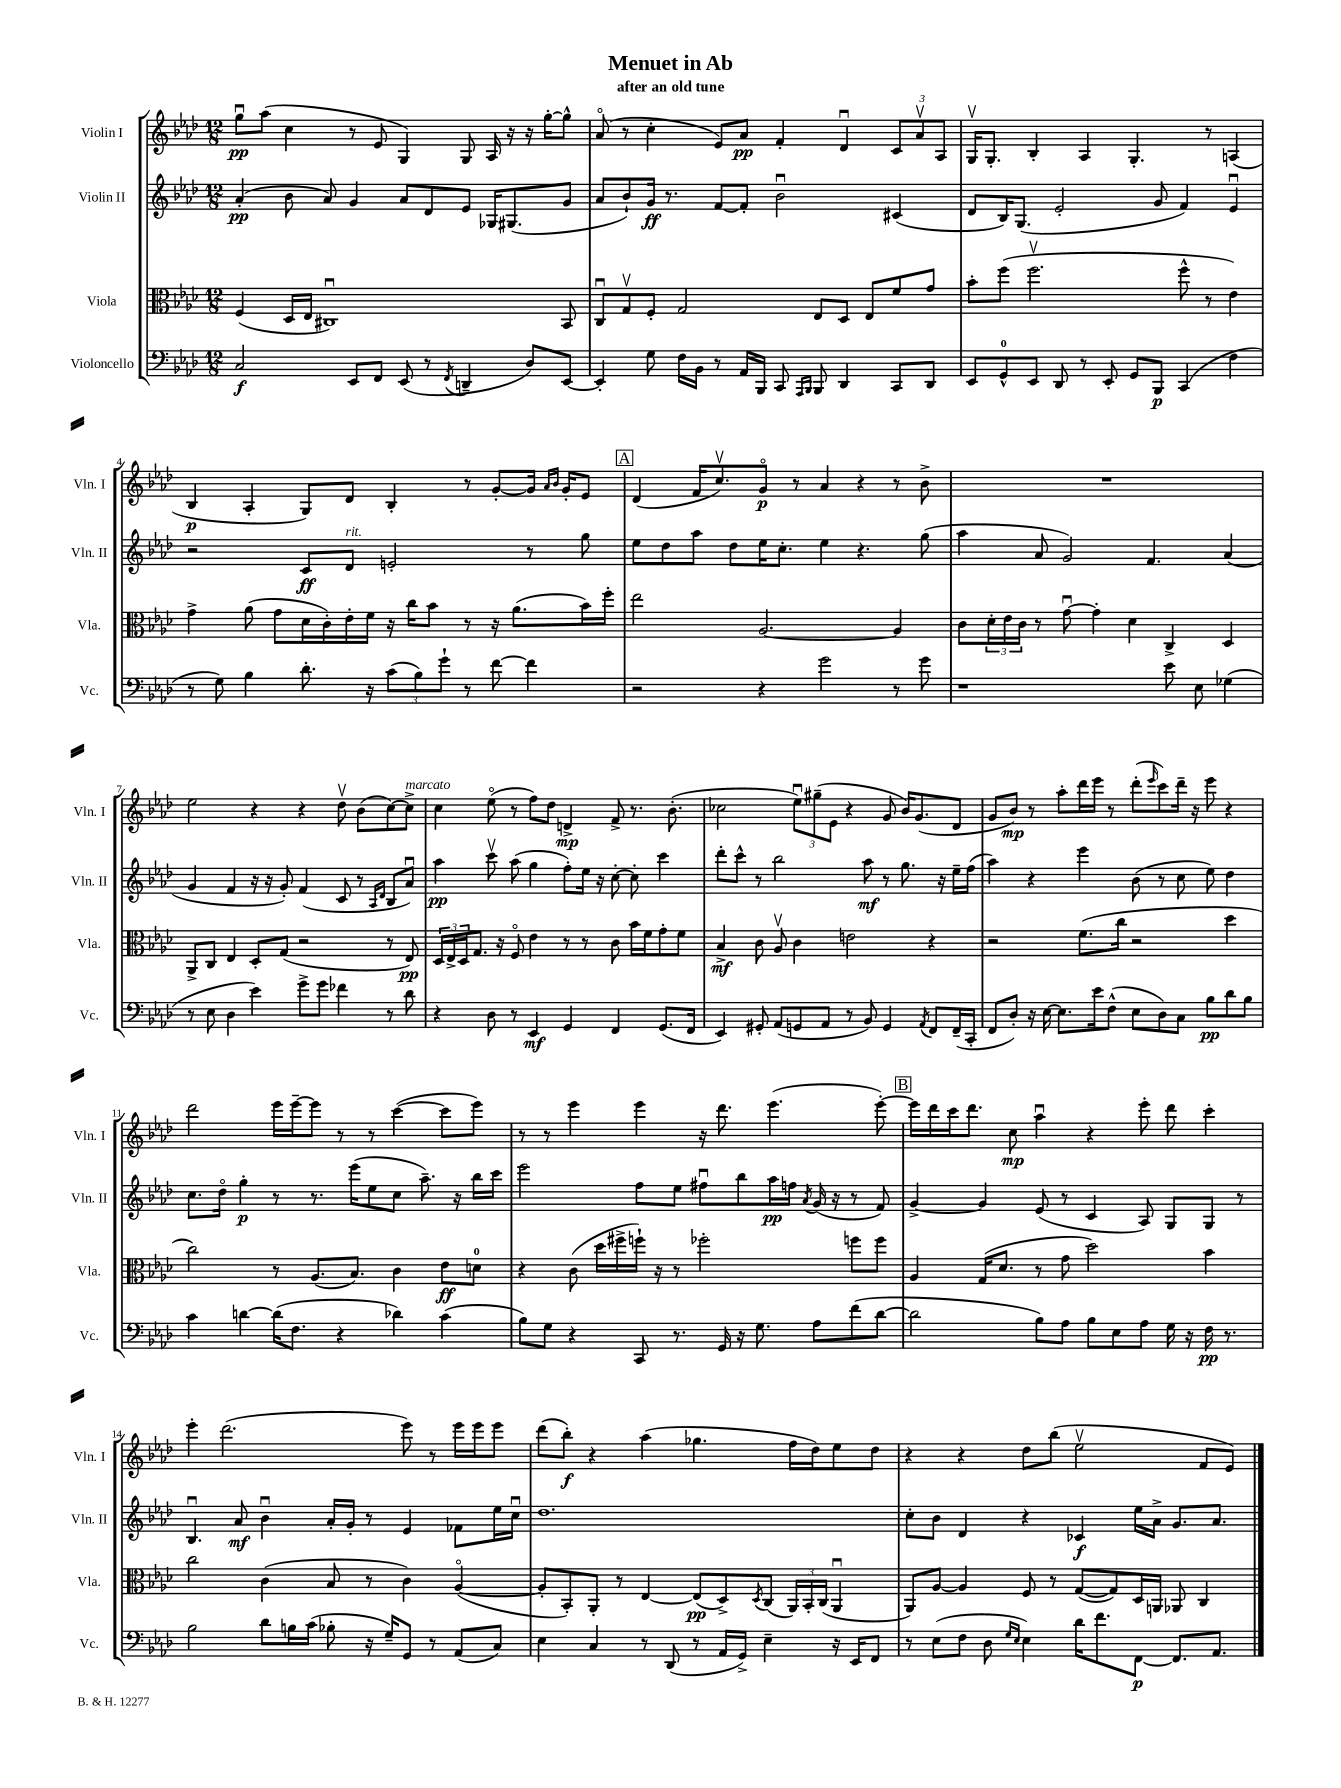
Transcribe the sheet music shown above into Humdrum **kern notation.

**kern	**kern	**kern	**kern
*staff4	*staff3	*staff2	*staff1
*clefF4	*clefC3	*clefG2	*clefG2
*k[b-e-a-d-]	*k[b-e-a-d-]	*k[b-e-a-d-]	*k[b-e-a-d-]
*M12/8	*M12/8	*M12/8	*M12/8
2C	(4F	(4a-'	8ggu
.	.	.	(8aa-
.	16D-	8b-	4cc
.	16E-	.	.
.	1C#u)	8a-)	.
8EE-	.	4g	8r
8FF	.	.	8e-
(8EE-	.	8a-	4G)
8r	.	8d-	.
8qFF	.	.	.
4DD~	.	8e-	8G
.	.	16G-	16A-
.	.	(8.G#	16r
8D-)	.	.	16r
.	.	.	[16gg'
[8EE-	8BB-	8g	8gg^^]
=	=	=	=
4EE-']	8Cu	8a-	(8a-o
.	8Gv	8b-`)	8r
8G	8F'	16g	4cc'
.	.	8.r	.
16F	2G	.	.
16BB-	.	.	.
8r	.	[8f	8e-)
16AA-	.	8f']	8a-
16BBB-	.	.	.
8CC	.	2b-u	4f'
16qqAAA-	.	.	.
16qqBBB-	.	.	.
8BBB-	8E-	.	.
4DD-	8D-	.	4d-u
.	8E-	.	.
8CC	8f	(4c#	12c
.	.	.	12a-v
8DD-	8g	.	.
.	.	.	12A-
=	=	=	=
8EE-	8b-'	8d-	16Gv
.	.	.	8.G'
8GG^^	(8ff	16B-)	.
.	.	(8.G	.
8EE-	2.ffv	.	4B-'
8DD-	.	2e-'	.
8r	.	.	4A-
8EE-'	.	.	.
8GG	.	.	4.G'
8BBB-	.	8g	.
(4CC	8ff^^	4f)	.
.	8r	.	8r
4F	4e-)	4e-u	(4A
=	=	=	=
8r	4g^	2r	4B-
8G)	.	.	.
4B-	(8a-	.	4A-'
.	8g	.	.
8.d-'	16d-	8c	8G)
.	16c')	.	.
.	16e-'	8d-	8d-
16r	16f	.	.
(12c	16r	2e'	4B-'
.	16cc	.	.
12B-)	.	.	.
.	8b-	.	.
12g`	.	.	.
8r	8r	.	8r
[8f	16r	.	[8g'
.	(8.a-	.	.
4f]	.	8r	16g]
.	.	.	16qqa-
.	.	.	16qqb-
.	.	.	16g'
.	16b-)	8gg	8e-
.	16ff'	.	.
=	=	=	=
2r	2ee-	8ee-	(4d-
.	.	8dd-	.
.	.	8aa-	16f
.	.	.	8.ccv)
.	.	8dd-	.
4r	[2.A-	16ee-	8go
.	.	8.cc'	.
.	.	.	8r
2g	.	4ee-	4a-
.	.	4.r	4r
8r	4A-]	.	8r
8g	.	(8gg	8b-^
=	=	=	=
1r	8c	4aa-	1.r
.	24d-'	.	.
.	24e-	.	.
.	24c	.	.
.	8r	8a-	.
.	[8gu	2g)	.
.	4g']	.	.
.	4d-	.	.
.	.	4.f	.
8e-	4C^	.	.
8E-	.	.	.
(4G-	4D-	(4a-	.
=	=	=	=
8r	8AA-^	4g	2ee-
8E-	8C	.	.
4D-	4E-	4f	.
4e-)	8D-'	16r	4r
.	.	16r	.
.	(8G	8g')	.
8g^	2r	(4f	4r
8g	.	.	.
4f-	.	8c	8dd-v
.	.	8r	(8b-
.	.	16qqA-	.
.	.	16qqd-	.
8r	8r	8B-	[8cc)
8d-	8E-)	8a-u)	8cc^]
=	=	=	=
4r	24D-	4aa-	4cc
.	24E-^	.	.
.	24D-	.	.
.	8.G	.	.
8D-	.	8cccv	(8ee-o
.	16r	.	.
8r	8Fo	(8aa-	8r
4EE-	4e-	4gg	8ff)
.	.	.	8dd-
4GG	8r	8ff')	4d^
.	8r	16ee-	.
.	.	16r	.
4FF	8c	[8cc'	8f^
.	16b-	8cc']	8.r
.	16f	.	.
(8.GG	8g'	4ccc	.
.	.	.	(8.b-'
.	8f	.	.
16FF	.	.	.
=	=	=	=
4EE-)	4B-^	8ddd-'	2cc-
.	.	8ccc^^	.
8GG#'	8c	8r	.
(8AA-	8A-v	2bb-	.
8GG	4c	.	12ee-u)
.	.	.	(12gg#~
8AA-	.	.	.
.	.	.	12e-
8r	2e	.	4r
8BB-)	.	8aa-	.
4GG	.	8r	8g
.	.	8.gg	16b-)
.	.	.	(8.g
8qAA-	.	.	.
8FF	4r	.	.
.	.	16r	.
(16FF~	.	16ee-~	8d-
16CC'	.	(16ff	.
=	=	=	=
8FF	2r	4aa-)	8g
8D-')	.	.	8b-)
16r	.	4r	8r
[16E-	.	.	.
8.E-]	.	.	8aa-'
.	(8.f	4eee-	16ddd-
16e-	.	.	16eee-
(8F^^	.	.	8r
.	16cc	.	.
8E-	2r	(8b-	(8ddd-'
.	.	.	16qqeee-
8D-)	.	8r	8ccc)
8C	.	8cc	16ddd-~
.	.	.	16r
8B-	.	8ee-)	8eee-
8d-	4dd-	4dd-	4r
8B-	.	.	.
=	=	=	=
4c	2cc)	8.cc	2ddd-
.	.	16dd-o	.
[4d	.	4gg'	.
(16d]	8r	8r	16eee-
8.F	.	.	[16eee-~
.	(8.A-	8.r	8eee-]
4r	.	.	8r
.	8.B-)	(16eee-	.
.	.	8ee-	8r
4d-)	4c	8cc	([4ccc
.	.	8.aa-~)	.
(4c	8e-	.	8ccc]
.	.	16r	.
.	8d	16bb-	8eee-)
.	.	16ccc	.
=	=	=	=
8B-)	4r	2eee-	8r
8G	.	.	8r
4r	(8c	.	4eee-
.	16dd-	.	.
.	16ff#^	.	.
8CC	16ff`)	8ff	4eee-
.	16r	.	.
8.r	8r	8ee-	.
.	2ff-'	8ff#u	16r
16GG	.	.	8.ddd-
16r	.	8bb-	.
8.G	.	.	.
.	.	16aa-	(4.eee-
.	.	16ff	.
.	.	8qa-	.
8A-	.	(16g	.
.	.	16r	.
(8f	8ff	8r	.
[8d-	8ff	8f)	[8eee-')
=	=	=	=
2d-]	4A-	[4g^	16eee-]
.	.	.	16ddd-
.	.	.	16ccc
.	.	.	8.ddd-
.	(16G	4g]	.
.	8.d-	.	.
.	.	.	8cc
8B-)	8r	(8e-	4aa-u
8A-	8g	8r	.
8B-	2dd-)	4c	4r
8E-	.	.	.
8A-	.	8A-)	8eee-'
16G	.	8G	8ddd-
16r	.	.	.
16F	4b-	8G	4ccc'
8.r	.	.	.
.	.	8r	.
=	=	=	=
2B-	2cc	4.B-u	4eee-'
.	.	.	(2.ddd-
.	.	8a-	.
8d-	(4c	4b-u	.
16B	.	.	.
(16c	.	.	.
8B-'	8B-	16a-'	.
.	.	16g'	.
16r	8r	8r	.
16G~)	.	.	.
8GG	4c)	4e-	8eee-)
8r	.	.	8r
(8AA-	([4A-o	8f-	16eee-
.	.	.	16eee-
8C)	.	16ee-	8eee-
.	.	16ccu	.
=	=	=	=
4E-	8A-']	1.dd-	(8ddd-
.	8BB-')	.	8bb-')
4C	8AA-'	.	4r
.	8r	.	.
8r	[4E-	.	(4aa-
(8DD-	.	.	.
8r	(8E-]	.	4.gg-
16AA-	8D-^)	.	.
16GG^)	.	.	.
.	8qD-	.	.
4E-~	(8C	.	.
.	24AA-)	.	16ff
.	24BB-'	.	.
.	.	.	16dd-)
.	(24C	.	.
16r	4AA-u	.	8ee-
16EE-	.	.	.
8FF	.	.	8dd-
=	=	=	=
8r	8AA-)	8cc'	4r
(8E-	[8A-	8b-	.
8F	4A-]	4d-	4r
8D-	.	.	.
16qqG	.	.	.
16qqE-	.	.	.
4E-)	8F	4r	8dd-
.	8r	.	(8bb-
16d-	([8G	4c-	2ee-v
8.f	.	.	.
.	8G])	.	.
[8FF	16D-	16ee-	.
.	16AA	16a-^	.
8.FF]	8AA-	8.g	.
.	4C	.	8f
8.AA-	.	8.a-	.
.	.	.	8e-)
==	==	==	==
*-	*-	*-	*-
